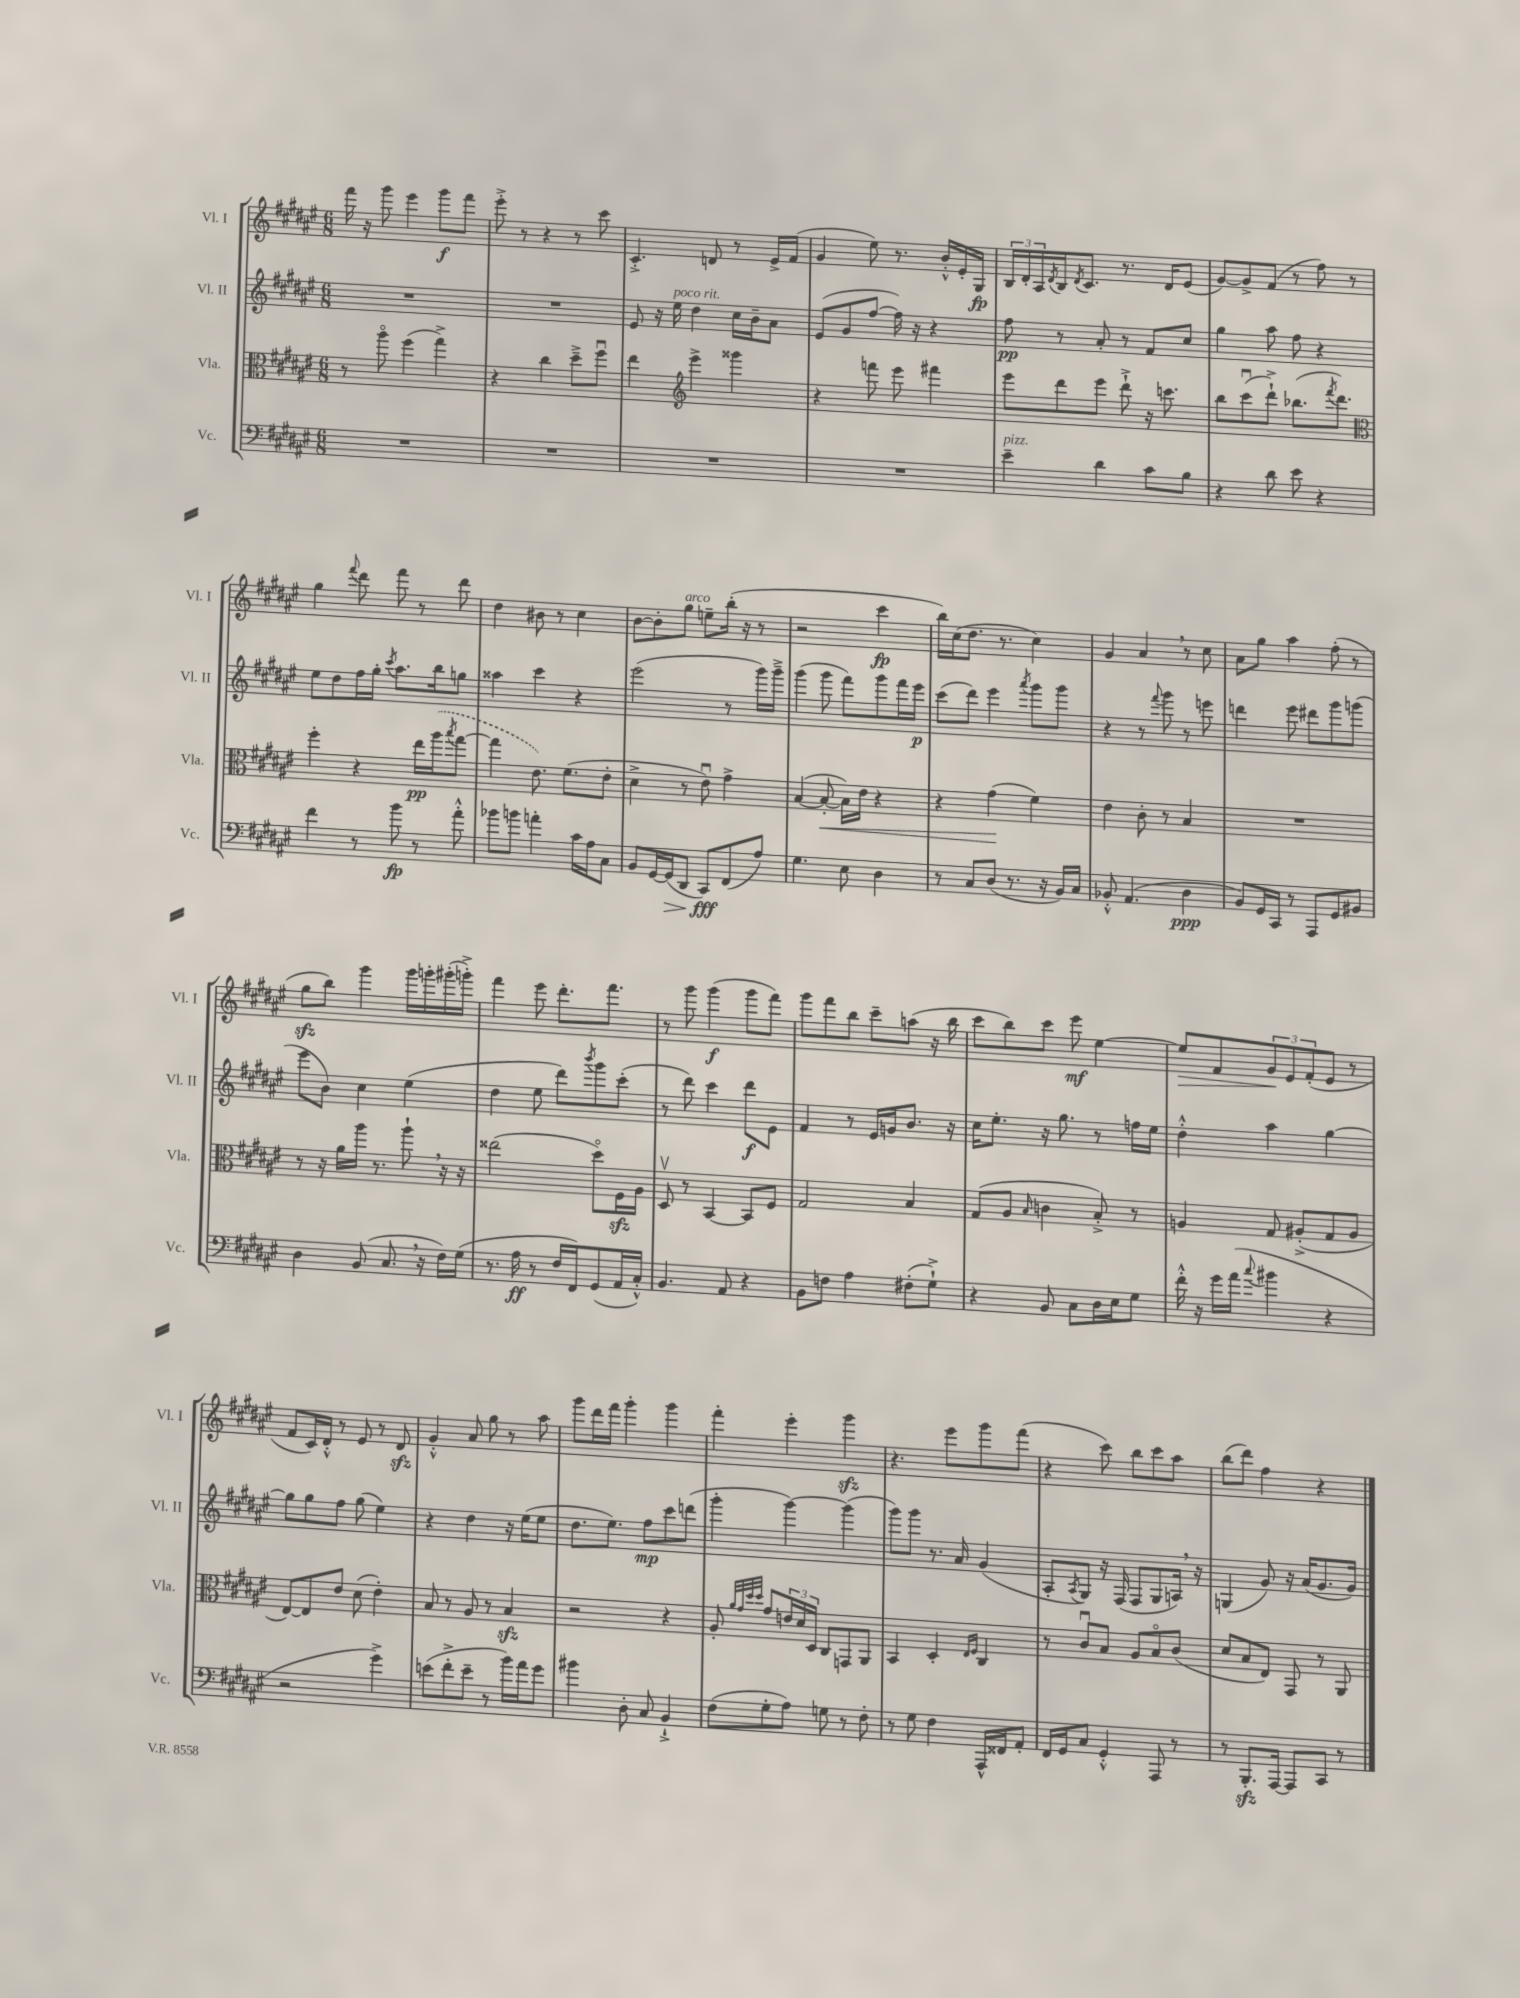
<<
\new StaffGroup <<
\new Staff = "s0" \with { instrumentName = "Vl. I" shortInstrumentName = "Vl. I" } {
    \clef treble \key fis \major \numericTimeSignature \time 6/8
    fis'''16 r16 gis'''8 eis'''4 gis'''8\f fis'''8 |
    eis'''8-.-> r8 r4 r8 cis'''8 |
    cis'4.-.-> d'8 r8 eis'16-> fis'16( |
    gis'4 eis''8) r8. b'16-.-^ eis'16-. gis16\fp |
    \tuplet 3/2 { b16 dis'16-. ais16 } \acciaccatura { dis'8 } b16 \acciaccatura { dis'8 } cis'8. r8. dis'16 eis'8( |
    gis'8~) gis'8-> fis'8( r8 fis''8) r8 |
    gis''4 \appoggiatura { fis'''8 } dis'''8 fis'''8 r8 dis'''8 |
    dis''4 bis'8 r8 cis''4 |
    b'8~ b'8-. gis''8^\markup { \italic "arco" } e''8-- b''16-.( r16 r8 |
    r2 cis'''4\fp |
    b''16) cis''16( dis''8. r8. cis''4) |
    gis'4 ais'4 \breathe r8 cis''8 |
    ais'8 gis''8 ais''4 fis''8-.( r8 |
    gis''8\sfz b''8) gis'''4 gis'''16 g'''16-. gis'''16-.( g'''16-.->) |
    fis'''4 eis'''8 dis'''8.-. fis'''8. |
    r8 gis'''8 gis'''4\f( gis'''8 fis'''8) |
    gis'''8 fis'''8 b''8 cis'''8-- a''8( r16 b''16 |
    cis'''8 b''8) cis'''8 eis'''8\mf eis''4~ |
    eis''8\> fis'8 \tuplet 3/2 { gis'8\! eis'8 fis'8-.( } eis'8 r8 |
    fis'8 cis'16) dis'16-.-^ r8 eis'8 r8 dis'8\sfz |
    gis'4-.-^ ais'8 gis''8 r8 ais''8 |
    gis'''8 dis'''16 fis'''16 gis'''4-. gis'''4 |
    fis'''4-. eis'''4-. gis'''4\sfz |
    r4. eis'''8 gis'''8 fis'''8( |
    r4 cis'''8) b''8 cis'''8 ais''8 |
    b''8( dis'''8) fis''4 r4 \bar "|." |
}
\new Staff = "s1" \with { instrumentName = "Vl. II" shortInstrumentName = "Vl. II" } {
    \clef treble \key fis \major \numericTimeSignature \time 6/8
    R2. |
    R2. |
    eis'8 r16 eis''16^\markup { \italic "poco rit." } dis''4 cis''16 b'16-- ais'8 |
    eis'8( gis'8 fis''8~ fis''16) r16 r4 |
    fis''8\pp r8 ais'8-. r8 fis'8 cis''8 |
    gis''4 ais''8 fis''8 r4 |
    eis''8 dis''8 fis''16 gis''16-. \acciaccatura { cis'''8 } ais''8. b''16 g''8 |
    aisis''4 cis'''4 r4 |
    eis'''2( r8 gis'''16) gis'''16---> |
    gis'''4( gis'''8 fis'''8) gis'''8 fis'''16 eis'''16\p |
    cis'''8( dis'''8) eis'''4 \acciaccatura { ais'''8 } gis'''8 gis'''8 |
    r4 r8 \appoggiatura { fis'''8 } gis'''8 r8 e'''8 |
    d'''4 eis'''8 dis'''8 gis'''8 g'''8( |
    eis'''8 b'8) cis''4 eis''4( |
    dis''4 eis''8 dis'''8) \acciaccatura { b'''8 } gis'''8 cis'''8-.( |
    r8 dis'''8) cis'''4 dis'''8\f eis'8 |
    fis'4 r8 eis'16 g'16 b'8. r16 |
    cis''16 eis''8.-. r16 gis''8. r8 f''16 eis''16 |
    dis''4-.-^ ais''4 gis''4~ |
    gis''8 gis''8 fis''8 gis''8( eis''4) |
    r4 dis''4 r16 eis''16( eis''8 |
    dis''8. eis''8.) fis''8\mp cis'''8 d'''8( |
    gis'''4-. gis'''4~) gis'''4( |
    gis'''8) gis'''8 r8. ais'16 gis'4( |
    ais8-. \acciaccatura { ais8 } gis8) r16 fis16( fis8 gis8 a16) \breathe r16 |
    g4( gis'8) r16 ais'16( gis'8. gis'16) \bar "|." |
}
\new Staff = "s2" \with { instrumentName = "Vla." shortInstrumentName = "Vla." } {
    \clef alto \key fis \major \numericTimeSignature \time 6/8
    r8 ais''8\flageolet fis''4( gis''4->) |
    r4 cis''4 dis''8---> fis''8\downbow |
    eis''4 \clef treble eis'''4-> gisis'''4 |
    r4 f'''8 eis'''8 fis'''4 |
    eis'''8 dis'''8 eis'''8 dis'''8-!-> r16 c'''8. |
    b''8 cis'''8\downbow( dis'''8-!->) bes''8.( \acciaccatura { fis'''8 } dis'''8.) |
    \clef alto fis''4-. r4 eis''16\pp \once \slurDashed ais''16( \acciaccatura { b''8 } gis''8~ |
    gis''4 eis'8.) fis'8.( eis'8-. |
    dis'4-> r8 eis'8\downbow) gis'4-> |
    b4~( b8~-.\< b16) eis'16 r4 |
    r4 gis'4\!( fis'4) |
    eis'4 cis'8-. r8 b4 |
    R2. |
    r8 r16 ais'16 ais''16 r8. ais''8-! \breathe r16 r16 |
    eisis''2( dis''8\flageolet) fis16\sfz ais16 |
    dis8\upbow r8 b,4~ b,8 fis8 |
    gis2 b4 |
    gis8( ais8 \grace { b16 } c'4 b8-.->) r8 |
    a4 gis8 ais8-.->( gis8 ais8 |
    eis8~) eis8 eis'8 dis'8( eis'4-.) |
    b8 r8 ais8 r8 b4\sfz |
    r2 r4 |
    ais8-. \grace { ais'32 gis'32 dis''32 dis''32 } gis'8 \tuplet 3/2 { e'16 dis'16 dis16 } cis8 g,8 ais,8 |
    b,4 dis4-. \grace { eis16 fis16 } cis4 |
    r8 cis'8\downbow b8 ais8 b8\flageolet cis'8( |
    dis'8 b8 eis8) gis,8 r8 ais,8 \bar "|." |
}
\new Staff = "s3" \with { instrumentName = "Vc." shortInstrumentName = "Vc." } {
    \clef bass \key fis \major \numericTimeSignature \time 6/8
    R2. |
    R2. |
    R2. |
    R2. |
    eis'4--^\markup { \italic "pizz." } dis'4 cis'8 b8 |
    r4 dis'8 eis'8 r4 |
    fis'4 r8 b'8\fp r8 ais'8-.-^ |
    bes'8 b'8 a'4-. cis'16 ais16 cis8 |
    b,8 gis,16~ gis,16\>( dis,8 cis,8\fff\!) fis,8( ais8) |
    gis4. eis8 dis4 |
    r8 cis8 dis8( r8. r16 b,16) cis16 |
    bes,8-.-^ ais,4.( dis4\ppp |
    b,8) gis,16 cis,16 r8 ais,,8 gis,8 bis,8 |
    dis4 b,8( cis8. \breathe r16 fis16) gis16( |
    r8. ais16\ff r8 fis16 fis,16) gis,8( ais,16 cis16-.-^) |
    b,4. ais,8 r4 |
    b,8 f8 ais4 fis8-.( gis8-!->) |
    r4 b,8 cis8 dis16 eis16 gis8 |
    fis'16-.-^ r16 gis'16 ais'16( \appoggiatura { cis''8 } bis'4 r4 |
    r2 gis'4->) |
    e'8( fis'8-.-> e'8-- r8 b'16) ais'16 gis'8 |
    bis'4 dis8-. cis8 b,4-!-> |
    fis8( gis8-. ais8) g8 r8 fis8-. |
    r8 gis8 fis4 ais,,16-^ fisis,16 ais,8-. |
    fis,16 gis,16 cis8 gis,4-.-^ ais,,8 r8 |
    r8 b,,8.-.\sfz ais,,16~ ais,,8 cis,8 r8 \bar "|." |
}
>>
>>
\layout { \context { \Score \remove "Bar_number_engraver" } }
